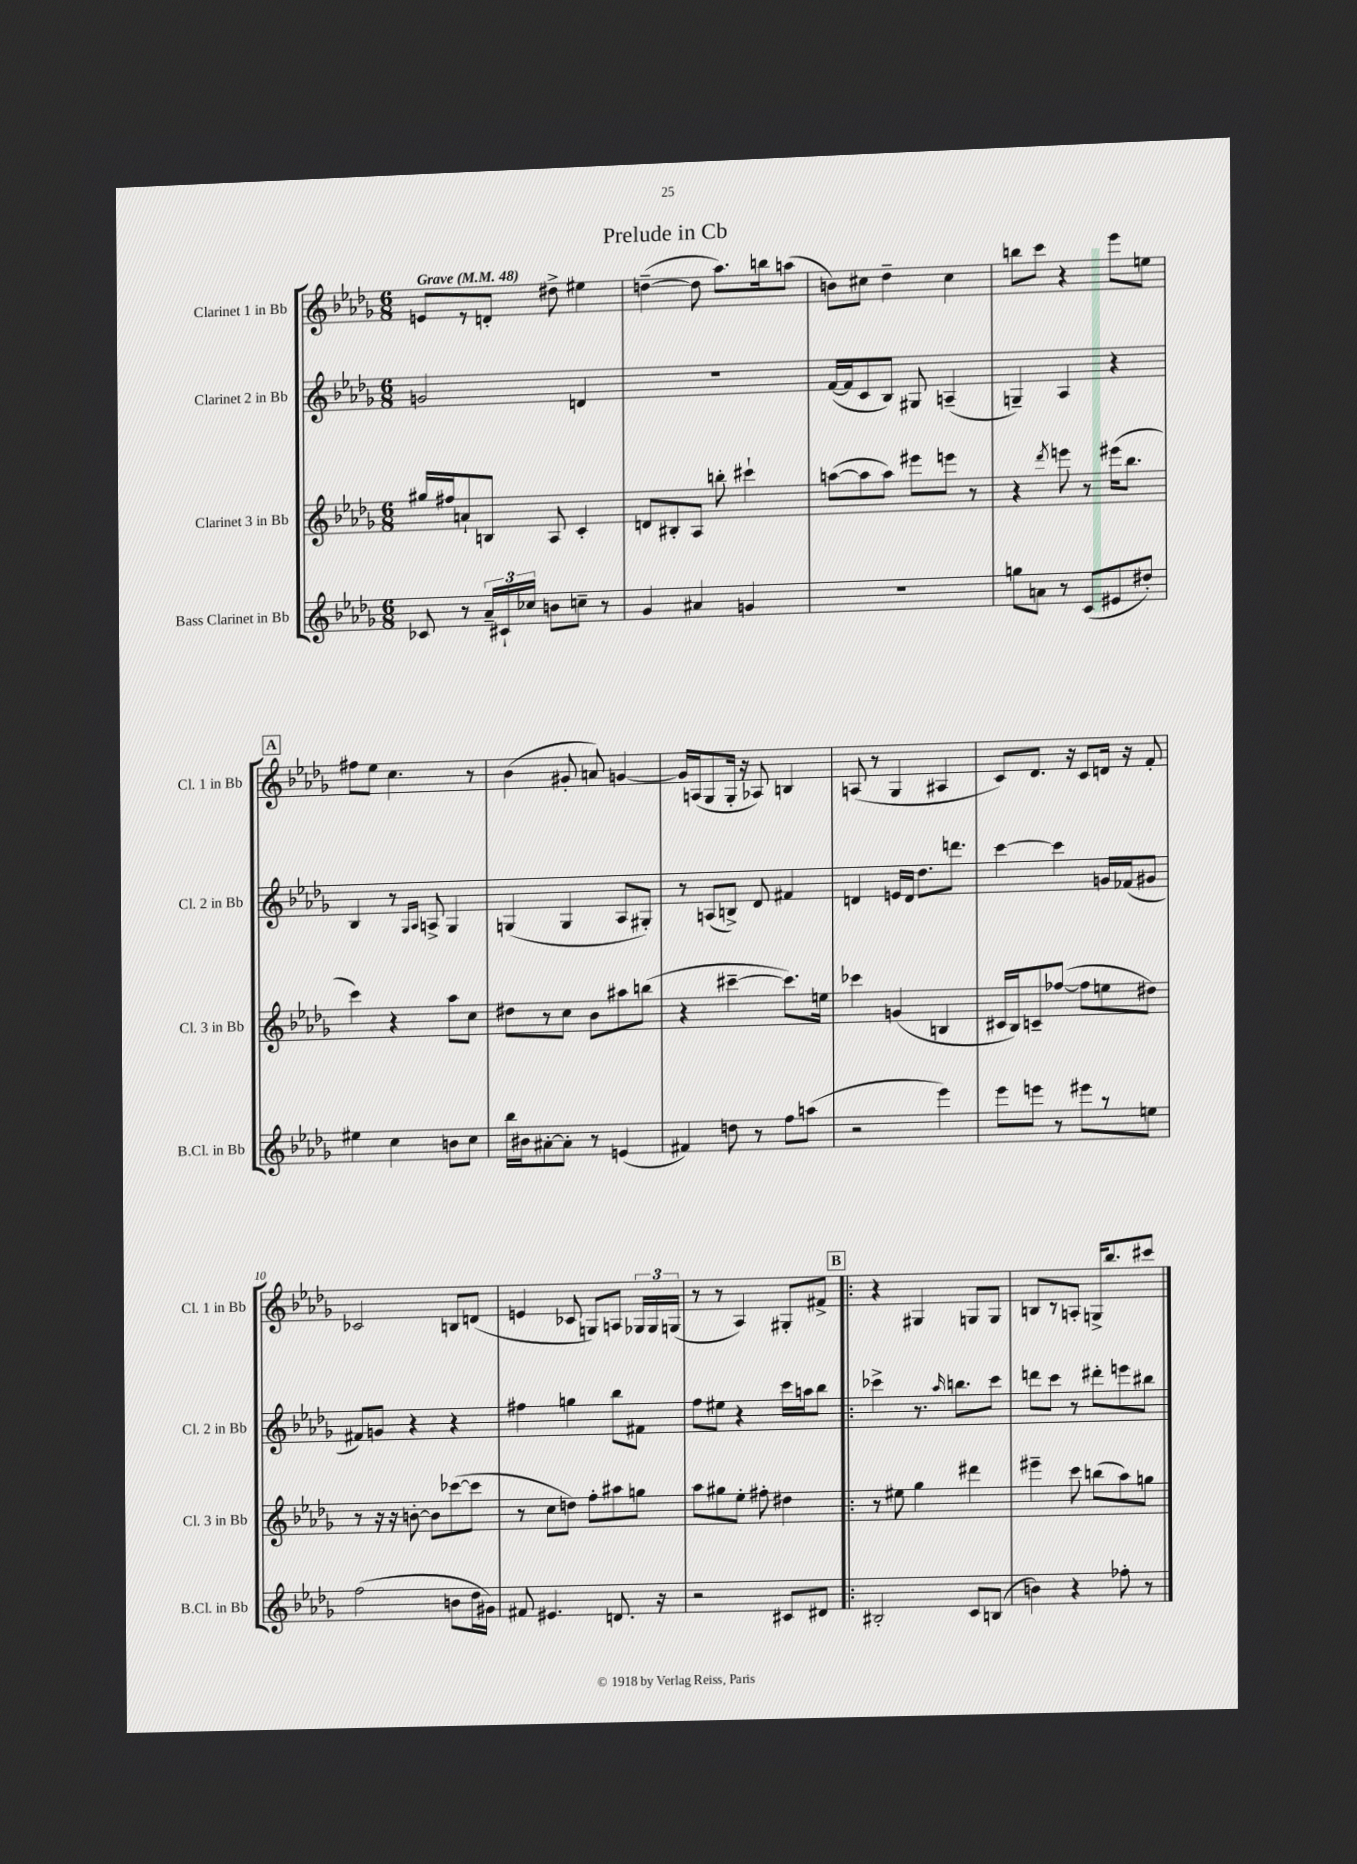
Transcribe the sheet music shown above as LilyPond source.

\header { title = "Prelude in Cb" }
<<
\new StaffGroup <<
\new Staff = "s0" \with { instrumentName = "Clarinet 1 in Bb" shortInstrumentName = "Cl. 1 in Bb" } {
    \clef treble \key des \major \numericTimeSignature \time 6/8 \tempo "Grave" 4 = 48
    \autoBeamOff e'8[ r8 d'8]-. dis''8-> eis''4 |
    d''4~--( d''8 aes''8.[) b''16 a''8]( |
    b'8[) cis''8] des''4-- cis''4 |
    b''8[ c'''8] r4 ees'''8[ e''8] |
    \mark \markup { \box "A" } fis''8[ ees''8] c''4. r8 |
    bes'4( gis'8-. a'8) g'4~ |
    g'16[ a16( ges8 ges16]-. r16 aes8) b4 |
    a8( r8 ges4 ais4 |
    c'8[) des'8.] r16 c'8[ d'16] r16 f'8-. |
    ces'2 b8[ d'8]( |
    e'4 ces'8 g8[) a8] \tuplet 3/2 { ges16[ ges16 g16]( } |
    r8 r8 aes4) gis8[-. fis'8]-> |
    \mark \markup { \box "B" } \bar ".|:" r4 gis4 g8[ g8] |
    b8[ r8 a8]-. g16[-> bes''8. cis'''8] \bar "|." |
}
\new Staff = "s1" \with { instrumentName = "Clarinet 2 in Bb" shortInstrumentName = "Cl. 2 in Bb" } {
    \clef treble \key des \major \numericTimeSignature \time 6/8
    \autoBeamOff g'2 d'4 |
    R2. |
    f'16[~( f'16 c'8 bes8]) gis8 a4--( |
    g4--) aes4 r4 |
    \mark \markup { \box "A" } bes4 r8 \grace { ges16[ aes16] } a8-> ges4 |
    g4( g4 aes8[ gis8]-.) |
    r8 a8[( b8]->) des'8 fis'4 |
    d'4 e'16[ d'16] des''8.[ d'''8.] |
    c'''4~ c'''4 g'16[ fes'16( gis'8] |
    fis'8[) g'8] r4 r4 |
    fis''4 g''4 bes''8[ fis'8] |
    f''8[ eis''8] r4 c'''16[ a''16 bes''8] |
    \mark \markup { \box "B" } \bar ".|:" ces'''4-> r8. \grace { aes''16 } b''8.[ ces'''8] |
    d'''8[ c'''8] r8 dis'''8[-. e'''8 bis''8] \bar "|." |
}
\new Staff = "s2" \with { instrumentName = "Clarinet 3 in Bb" shortInstrumentName = "Cl. 3 in Bb" } {
    \clef treble \key des \major \numericTimeSignature \time 6/8
    \autoBeamOff gis''16[ fis''16 a'8-! b8] aes8 c'4-. |
    d'8[ bis8-. aes8] b''8-. cis'''4-! |
    a''8[~( a''8 a''8]) eis'''8[ e'''8] r8 |
    r4 \acciaccatura { des'''8 } e'''8 r8 eis'''16[( bes''8.] |
    \mark \markup { \box "A" } c'''4) r4 aes''8[ c''8] |
    dis''8[ r8 c''8] bes'8[ ais''8 b''8]( |
    r4 cis'''4~-- cis'''8.[) e''16] |
    ces'''4 g'4( b4 |
    cis'16[ bes16) c'8-- fes''8]~( fes''8[ e''8 dis''8]) |
    r8 r16 r16 b'8~-. b'8[ ces'''8~( ces'''8] |
    r8 c''8[ d''8]) f''8[-. ais''8 g''8] |
    aes''8[ gis''8 ees''8]-. fis''8-. dis''4 |
    \mark \markup { \box "B" } \bar ".|:" r8 eis''8 ges''4 dis'''4 |
    eis'''4-- c'''8 b''8[( aes''8) g''8] \bar "|." |
}
\new Staff = "s3" \with { instrumentName = "Bass Clarinet in Bb" shortInstrumentName = "B.Cl. in Bb" } {
    \clef treble \key des \major \numericTimeSignature \time 6/8
    \autoBeamOff ces'8 r8 \tuplet 3/2 { aes'16[-- cis'16-! ces''16] } b'8[ c''8]-- r8 |
    ges'4 ais'4 g'4 |
    R2. |
    g''8[ a'8] r8 c'8[( eis'8 dis''8]-.) |
    \mark \markup { \box "A" } eis''4 c''4 b'8[ c''8] |
    bes''16[ bis'16 ais'8~-. ais'8]-. r8 e'4( |
    fis'4) d''8 r8 f''8[ a''8]( |
    r2 ees'''4) |
    ees'''8[ e'''8] r8 eis'''8[ r8 e''8] |
    f''2( b'8[ des''16 gis'16]) |
    fis'8 eis'4. d'8. r16 |
    r2 cis'8[ dis'8] |
    \mark \markup { \box "B" } \bar ".|:" bis2-. c'8[ b8]( |
    b'4) r4 fes''8-. r8 \bar "|." |
}
>>
>>
